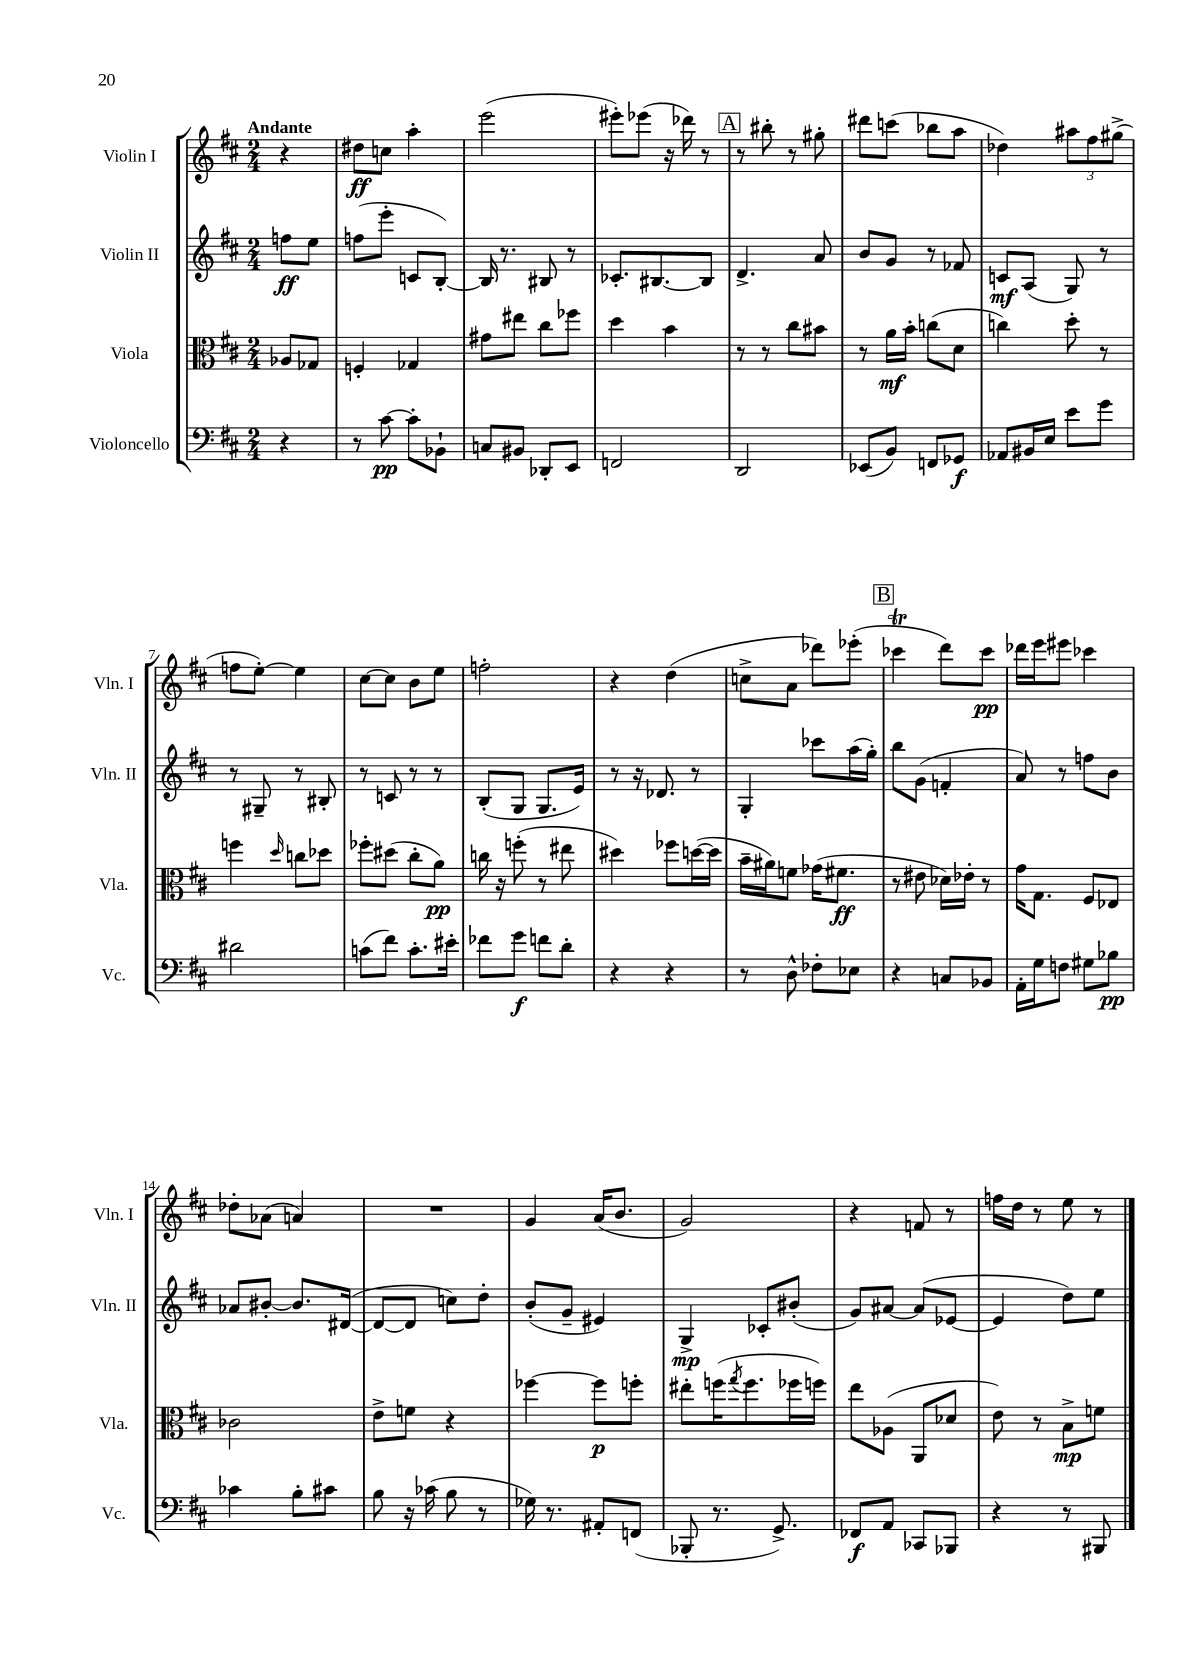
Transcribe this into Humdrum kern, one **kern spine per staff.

**kern	**kern	**kern	**kern
*staff4	*staff3	*staff2	*staff1
*clefF4	*clefC3	*clefG2	*clefG2
*k[f#c#]	*k[f#c#]	*k[f#c#]	*k[f#c#]
*M2/4	*M2/4	*M2/4	*M2/4
4r	8A-/L	8ff\L	4r
.	8G-/J	8ee\J	.
=	=	=	=
8r	4F'/	(8ff\L	8dd#\L
[8c#\	.	8eee'\J	8cc\J
8c#'\]L	4G-/	8c/L	4aa'\
8BB-`\J	.	[8B'/J)	.
=	=	=	=
8C/L	8g#\L	16B/]	(2eee\
.	.	8.r	.
8BB#/J	8ee#\J	.	.
8DD-'/L	8cc#\L	8B#/	.
8EE/J	8ff-\J	8r	.
=	=	=	=
2FF/	4dd\	8.c-'/L	8eee#'\L)
.	.	.	(8eee-\J
.	.	[8.B#/	.
.	4b\	.	16r
.	.	.	16ddd-\)
.	.	8B#/]J	8r
=	=	=	=
2DD/	8r	4.d^/	8r
.	8r	.	8bb#'\
.	8cc#\L	.	8r
.	8b#\J	8a/	8gg#'\
=	=	=	=
(8EE-/L	8r	8b/L	8ddd#\L
8BB/J)	16a\LL	8g/J	(8ccc\J
.	16b'\JJ	.	.
8FF/L	(8cc\L	8r	8bb-\L
8GG-/J	8d\J	8f-/	8aa\J
=	=	=	=
8AA-/L	4cc\)	8c/L	4dd-\)
16BB#/L	.	(8A/J	.
16E/JJ	.	.	.
8e\L	8dd'\	8G/)	12aa#\L
.	.	.	12ff#\
8g\J	8r	8r	.
.	.	.	(12gg#^\J
=	=	=	=
2d#\	4ff\	8r	8ff\L
.	.	8G#~/	[8ee'\J)
.	16qqdd/	.	.
.	8cc\L	8r	4ee\]
.	8dd-\J	8B#'/	.
=	=	=	=
(8c\L	8ff-'\L	8r	[8cc#\L
8f#\J)	(8dd#\J	8c/	8cc#\]J
8.c'\L	8cc#'\L	8r	8b\L
.	8a\J)	8r	8ee\J
16e#'\Jk	.	.	.
=	=	=	=
8f-\L	16cc\	(8B'/L	2ff'\
.	16r	.	.
8g\J	(8ff'\	8G/J	.
8f\L	8r	8.G/L	.
8d'\J	8ee#\	.	.
.	.	16e/Jk)	.
=	=	=	=
4r	4dd#\)	8r	4r
.	.	16r	.
.	.	8.d-/	.
4r	8ff-\L	.	(4dd\
.	([16dd\L	8r	.
.	16dd\]JJ	.	.
=	=	=	=
8r	16b~\LL	4G'/	8cc^\L
.	16a#\J)	.	.
8D^^\	8f\J	.	8a\J
8F-'\L	(16g-\LK	8ccc-\L	8ddd-\L)
.	8.f#\J	.	.
8E-\J	.	(16aa\L	(8eee-'\J
.	.	16gg'\JJ)	.
=	=	=	=
4r	8r	8bb\L	4ccc-\
.	8e#\	(8g\J	.
8C/L	16d-\LL)	4f'/	8ddd\L)
.	16e-'\JJ	.	.
8BB-/J	8r	.	8ccc-\J
=	=	=	=
16AA'\LL	16g\LK	8a/)	16ddd-\LL
16G\J	8.G\J	.	16eee\J
8F\J	.	8r	8eee#\J
8G#\L	8F#/L	8ff\L	4ccc-\
8B-\J	8E-/J	8b\J	.
=	=	=	=
4c-\	2c-\	8a-/L	8dd-'\L
.	.	[8b#'/J	(8a-\J
8B'\L	.	8.b#/]L	4a/)
8c#\J	.	.	.
.	.	([16d#/Jk	.
=	=	=	=
8B\	8e^\L	8d#/_L	2r
16r	8f\J	8d#/]J	.
(16c-\	.	.	.
8B\	4r	8cc\L)	.
8r	.	8dd'\J	.
=	=	=	=
16G-\)	[4ff-\	(8b'/L	4g/
8.r	.	.	.
.	.	8g~/J	.
8AA#'/L	8ff-\]L	4e#/)	(16a/LK
.	.	.	8.b/J
(8FF/J	8ff'\J	.	.
=	=	=	=
8BBB-'/	8ee#'\L	4G^/	2g/)
8.r	(16ff\K	.	.
.	8qgg/	.	.
.	8.ff\	.	.
.	.	8c-'/L	.
8.GG^/)	.	.	.
.	16ff-\L	(8b#'/J	.
.	16ff\JJ)	.	.
=	=	=	=
8FF-/L	8ee\L	8g/L)	4r
8AA/J	(8A-\J	[8a#/J	.
8CC-/L	8AA/L	(8a#/]L	8f/
8BBB-/J	8d-/J	[8e-/J	8r
=	=	=	=
4r	8e\)	4e-/]	16ff\LL
.	.	.	16dd\JJ
.	8r	.	8r
8r	8B^\L	8dd\L)	8ee\
8BBB#/	8f\J	8ee\J	8r
==	==	==	==
*-	*-	*-	*-
